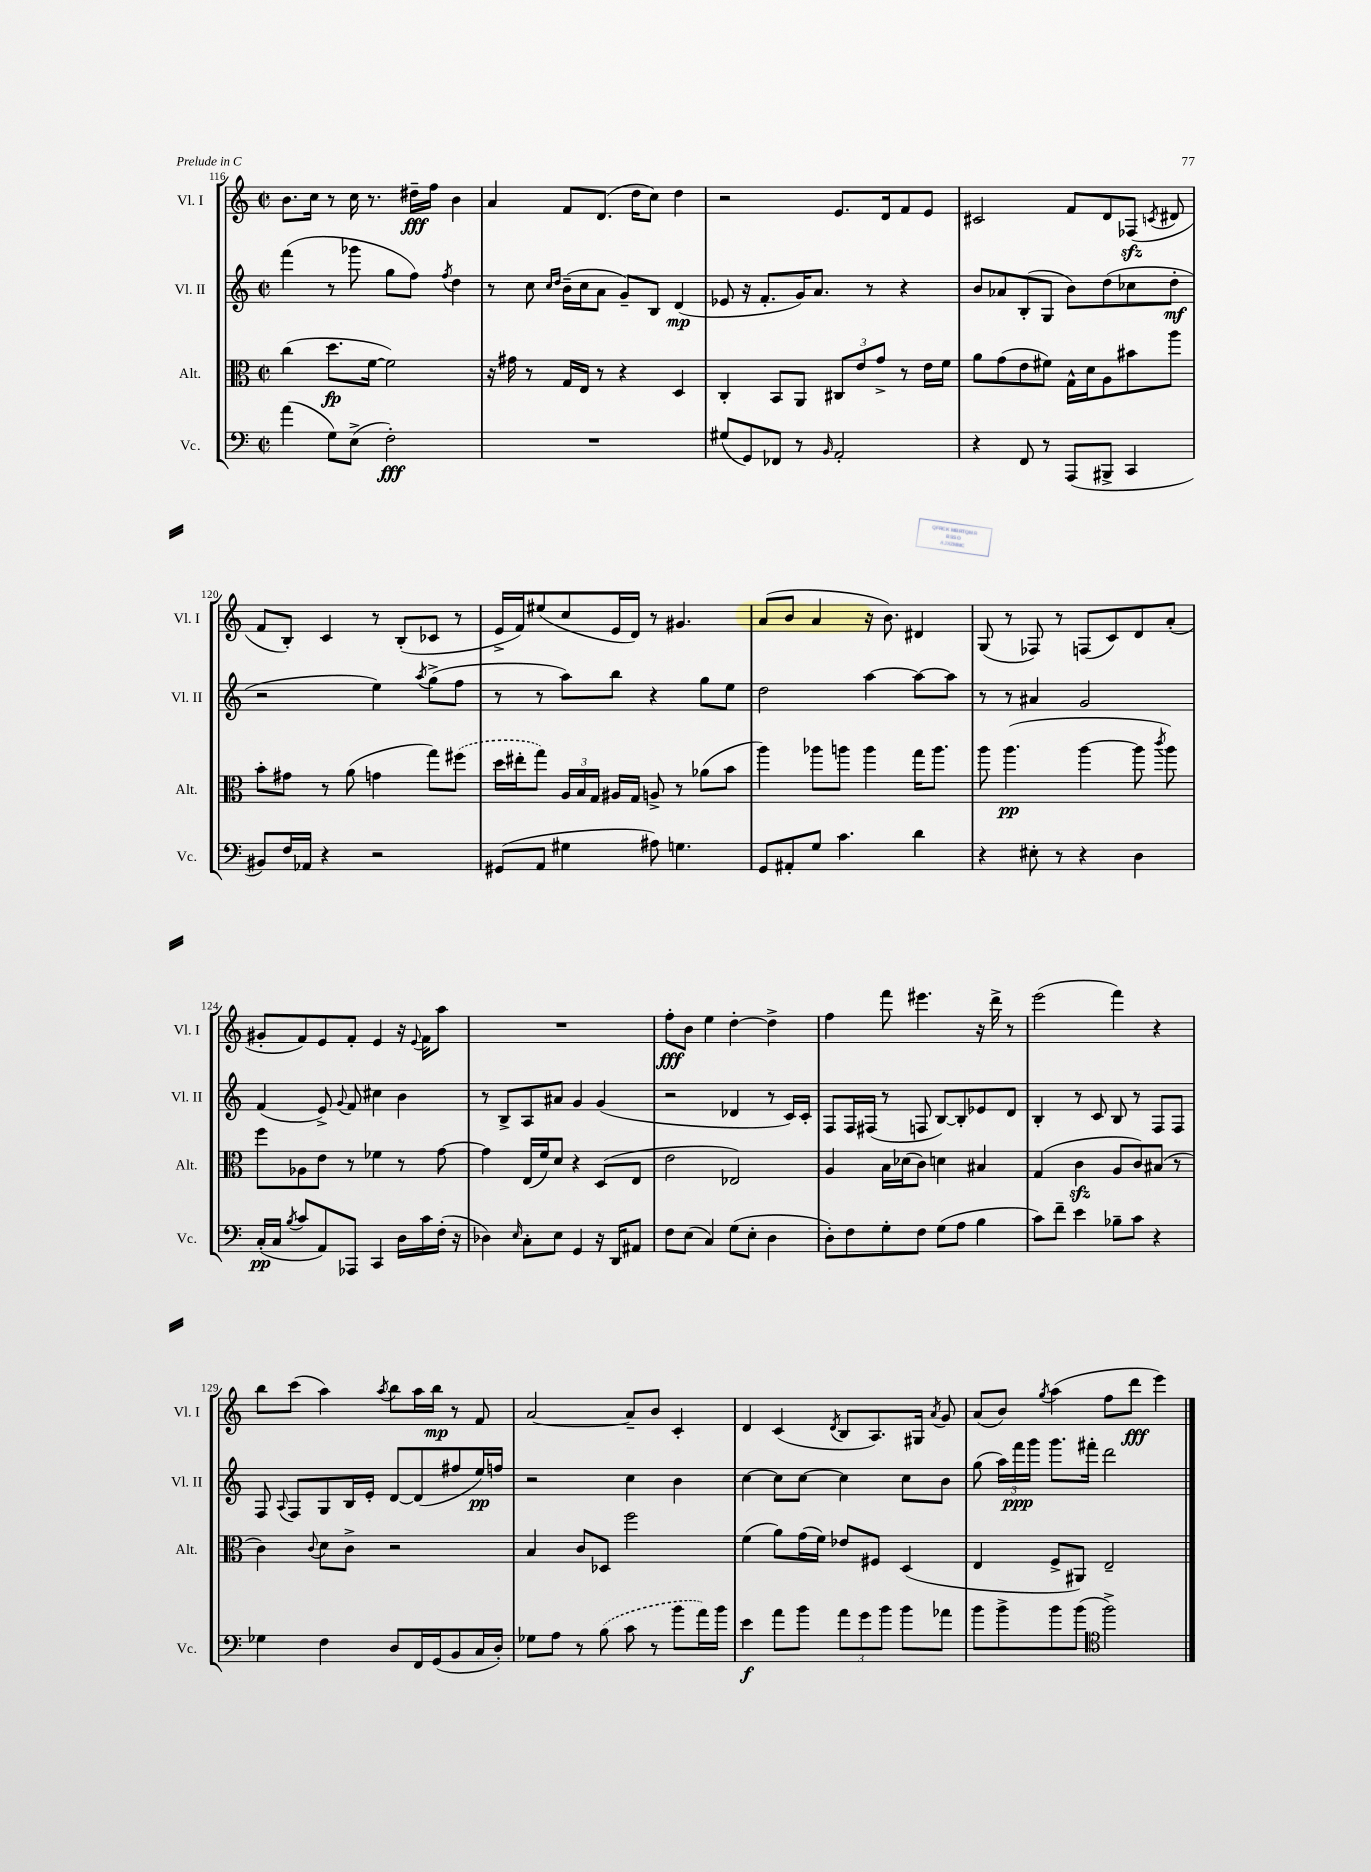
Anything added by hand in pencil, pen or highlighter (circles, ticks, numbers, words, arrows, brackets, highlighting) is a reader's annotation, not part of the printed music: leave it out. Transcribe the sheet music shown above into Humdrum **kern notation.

**kern	**kern	**kern	**kern
*staff4	*staff3	*staff2	*staff1
*clefF4	*clefC3	*clefG2	*clefG2
*k[]	*k[]	*k[]	*k[]
*M2/2	*M2/2	*M2/2	*M2/2
*met(c|)	*met(c|)	*met(c|)	*met(c|)
(4a\	(4cc\	(4fff\	8.b\L
.	.	.	16cc\Jk
8G\L)	8.dd\L	8r	8r
(8E^\J	.	8ggg-\	16cc\
.	[16f\Jk	.	8.r
2F'\)	2f\])	8gg\L	.
.	.	8ff\J)	16dd#~\LL
.	.	.	16ff\JJ
.	.	8qff/	.
.	.	4dd\	4b\
=	=	=	=
1r	16r	8r	4a/
.	16g#\	.	.
.	8r	8cc\	.
.	.	16qqcc/LL	.
.	.	16qqdd/JJ	.
.	16G/LL	(16b~\LL	8f/L
.	16E/JJ	16cc\J	.
.	8r	8a\J	(8.d/J
.	4r	8g~/L)	.
.	.	.	16dd\LK
.	.	8B/J	8cc\J)
.	4D/	(4d/	4dd\
=	=	=	=
(8G#/L	4C'/	8e-/	2r
8GG/)	.	16r	.
.	.	8.f'/L	.
8FF-/J	8BB/L	.	.
8r	8AA/J	16g/K)	.
.	.	8.a/J	.
16qqBB/	.	.	.
2AA'/	12C#/L	.	8.e/L
.	12e/	.	.
.	.	8r	.
.	12g^/J	.	.
.	.	.	16d/k
.	8r	4r	8f/
.	16e\LL	.	8e/J
.	16f\JJ	.	.
=	=	=	=
4r	8a\L	8b/L	2c#/
.	(8g\	8a-/	.
8FF/	8e\	(8B'/	.
8r	8f#\J)	8G/J	.
(8AAA/L	16G^^\LL	8b\L)	8f/L
.	16d\J	.	.
8BBB#^/J	8A\	(8dd\	8d/
4CC/	8b#\	8cc-\	(8F-/J
.	.	.	8qc/
.	8aa\J	8dd'\J	8d#/
=	=	=	=
8BB#/L)	8b'\L	2r	8f/L
16F/L	8g#\J	.	8B'/J)
16AA-/JJ	.	.	.
4r	8r	.	4c/
.	(8a\	.	.
2r	4g\	4ee\)	8r
.	.	.	(8B'/L
.	.	8qaa/	.
.	8gg\L)	(8gg^\L	8c-/J
.	(8ff#\J	8ff\J	8r
=	=	=	=
(8GG#/L	16dd\LL	8r	16e^/LL
.	16ee#'\J	.	16f/J)
8AA/J	8gg\J)	8r	(8ee#/
4G#\	24A/LL	8aa\L)	8cc/
.	24B/	.	.
.	24G/JJ	.	.
.	16A#/LL	8bb\J	16e/L
.	16G/JJ	.	16d/JJ)
8A#\)	8A^/	4r	8r
4.G\	8r	.	4.g#/
.	(8a-\L	8gg\L	.
.	8b\J	8ee\J	.
=	=	=	=
8GG/L	4aa\)	2dd\	(8a/L
8AA#'/	.	.	8b/J
8G/J	8aa-\L	.	4a/
4.c\	8aa\J	.	.
.	4aa\	[4aa\	16r
.	.	.	8.b\)
4d\	16gg\LK	8aa\_L	4d#/
.	8.aa\J	.	.
.	.	8aa\]J	.
=	=	=	=
4r	8aa\	8r	(8G/
.	(4.aa\	8r	8r
8E#'\	.	4a#/	8F-/)
8r	.	.	8r
4r	[4aa\	2g/	(8F/L
.	.	.	8c/)
4D\	8aa\]	.	8d/
.	8qccc/	.	.
.	8aa\)	.	(8a'/J
=	=	=	=
(16C'/LL	8ff\L	(4f/	8g#'/L
16C/JJ	.	.	.
8qB/	.	.	.
8c/L	8A-\	.	8f/)
8AA/)	8e\J	8e^/)	8e/
.	.	8qqg/	.
8AAA-/J	8r	8f/	8f'/J
4CC/	4f-\	4cc#\	4e/
16D\LL	8r	4b\	16r
.	.	.	8qqe/
16c\	.	.	16f\LK
(16F'\JJ	[8g\	.	8aa\J
16r	.	.	.
=	=	=	=
4D-\)	4g\]	8r	1r
.	.	8B^/L	.
16qqE/	.	.	.
8C'\L	(16E/LL	8A/	.
.	16f/J)	.	.
8E\J	8d/J	8a#/J	.
4GG/	4r	4g/	.
16r	(8D/L	(4g/	.
16DD/LK	.	.	.
8AA#/J	8E/J	.	.
=	=	=	=
8F\L	2e\	2r	8ff'\L
(8E\J	.	.	8b\J
4C/)	.	.	4ee\
(8G\L	2E-/)	4d-/	[4dd'\
8E'\J	.	.	.
4D\	.	8r	4dd^\]
.	.	16c/LL)	.
.	.	16c'/JJ	.
=	=	=	=
8D'\L)	4A/	8F/L	4ff\
8F\	.	16F/L	.
.	.	(16F#/JJ	.
8G'\	16B\LL	8r	8fff\
.	(16d-\J	.	.
8F\J	8c\J)	8F/	4.eee#\
(8G\L	4d\	[8B/L)	.
8A\J	.	8B'/]	.
4B\	4B#/	8e-/	16r
.	.	.	16ddd^\
.	.	8d/J	8r
=	=	=	=
8c\L)	(4G/	4B'/	(2eee\
8f~\J	.	.	.
4e\	4c\	8r	.
.	.	8c/	.
8B-~\L	8A/L	8B/	4fff\)
8c\J	8c/)	8r	.
4r	(8B#/J	8F/L	4r
.	8r	8F/J	.
=	=	=	=
4G-\	4c\)	8F/	8bb\L
.	.	8qqA/	.
.	.	8F/L	(8ccc\J
.	8qqc/	.	.
4F\	8d\L	8G/	4aa\)
.	8c^\J	16B/L	.
.	.	16e'/JJ	.
.	.	.	8qaa/
8D/L	2r	[8d/L	8bb\L
16FF/L	.	(8d/]	16aa\L
(16GG/J	.	.	16bb\JJ
8BB/	.	8ff#/	8r
16C/L	.	16ee/L)	8f/
16D'/JJ)	.	16ff/JJ	.
=	=	=	=
8G-\L	4B/	2r	[2a/
8A\J	.	.	.
8r	8c/L	.	.
(8B\	8D-/J	.	.
8c\	2ff\	4cc\	8a~/]L
8r	.	.	8b/J
8b\L	.	4b\	4c'/
16a\L)	.	.	.
16b\JJ	.	.	.
=	=	=	=
4e\	(4f\	[4cc\	4d/
8a\L	8a\L)	8cc\]L	(4c/
8b\J	(16g\L	[8cc\J	.
.	16f\JJ)	.	.
.	.	.	8qd/
12a\L	8e-/L	4cc\]	8B/L
12g\	.	.	.
.	8F#/J	.	8.A/)
12b\J	.	.	.
8b\L	(4D/	8cc\L	.
.	.	.	16G#/Jk
.	.	.	8qa/
8a-\J	.	8b\J	8g/
=	=	=	=
8b\L	4E/	(8gg\	(8a/L
8b^\	.	24aa\LL)	8b/J)
.	.	24fff\	.
.	.	24ggg\JJ	.
.	.	.	8qgg/
8b\	8F^/L	8.ggg\L	(4aa\
(8b\J	8AA#/J)	.	.
.	.	16fff#'\Jk	.
*clefC4	*	*	*
2ff^\)	2E~/	2ddd\	8ff\L
.	.	.	8ddd\J
.	.	.	4eee\)
==	==	==	==
*-	*-	*-	*-
